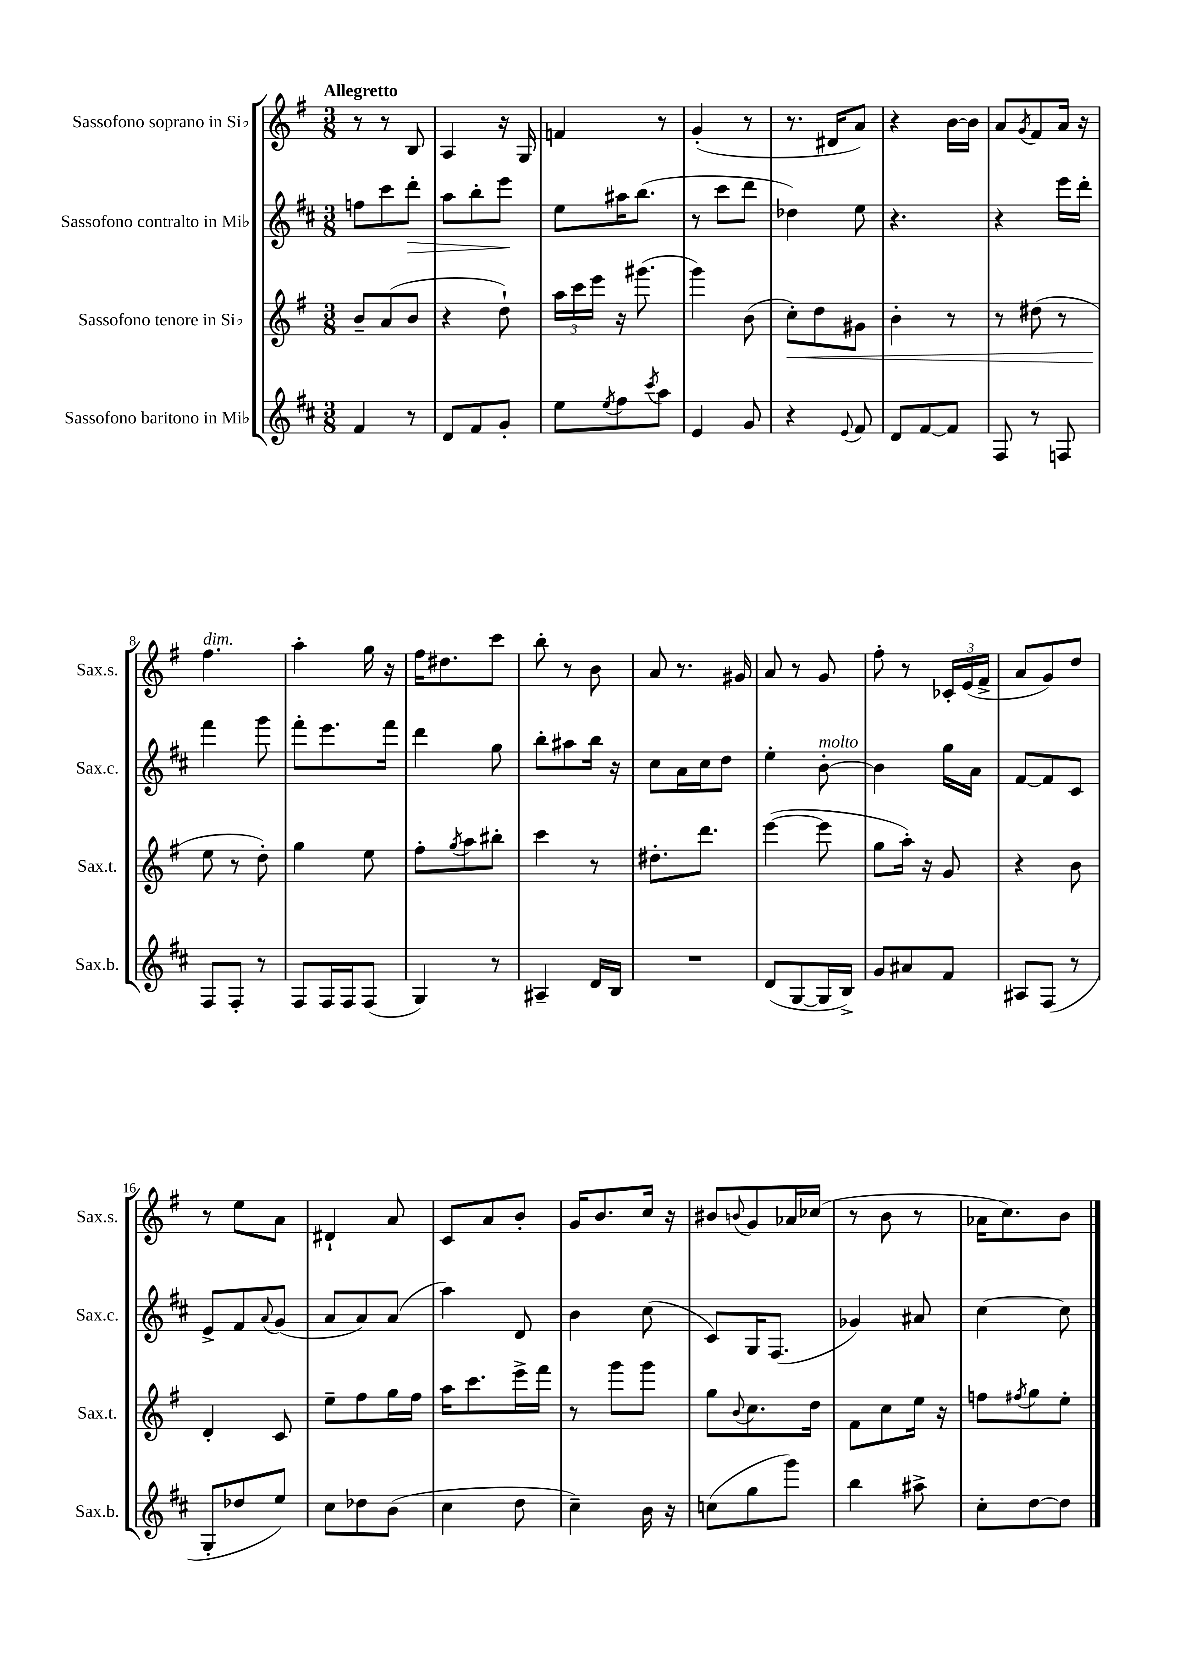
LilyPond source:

<<
\new StaffGroup <<
\new Staff = "s0" \with { instrumentName = "Sassofono soprano in Sib" shortInstrumentName = "Sax.s." } {
    \clef treble \key g \major \numericTimeSignature \time 3/8 \tempo "Allegretto"
    r8 r8 b8 |
    a4 r16 g16 |
    f'4 r8 |
    g'4-.( r8 |
    r8. dis'16 a'8) |
    r4 b'16~ b'16 |
    a'8 \acciaccatura { g'8 } fis'8 a'16 r16 |
    fis''4.^\markup { \italic "dim." } |
    a''4-. g''16 r16 |
    fis''16 dis''8. c'''8 |
    b''8-. r8 b'8 |
    a'8 r8. gis'16 |
    a'8 r8 g'8 |
    fis''8-. r8 \tuplet 3/2 { ces'16-. e'16( fis'16-> } |
    a'8 g'8) d''8 |
    r8 e''8 a'8 |
    dis'4-! a'8 |
    c'8 a'8 b'8-. |
    g'16 b'8. c''16 r16 |
    bis'8 \appoggiatura { b'8 } g'8 aes'16 ces''16( |
    r8 b'8 r8 |
    aes'16 c''8.) b'8 \bar "|." |
}
\new Staff = "s1" \with { instrumentName = "Sassofono contralto in Mib" shortInstrumentName = "Sax.c." } {
    \clef treble \key d \major \numericTimeSignature \time 3/8
    f''8 cis'''8 d'''8-.\> |
    a''8 b''8-. e'''8\! |
    e''8 ais''16 b''8.( |
    r8 cis'''8 d'''8 |
    des''4) e''8 |
    r4. |
    r4 e'''16 d'''16-. |
    fis'''4 g'''8 |
    fis'''8-. e'''8. fis'''16 |
    d'''4 g''8 |
    b''8-. ais''8 b''16 r16 |
    cis''8 a'16 cis''16 d''8 |
    e''4-. b'8~-.^\markup { \italic "molto" } |
    b'4 g''16 a'16 |
    fis'8~ fis'8 cis'8 |
    e'8-> fis'8 \appoggiatura { a'8 } g'8( |
    a'8 a'8) a'8( |
    a''4) d'8 |
    b'4 cis''8( |
    cis'8) g16 fis8.( |
    ges'4) ais'8 |
    cis''4~ cis''8 \bar "|." |
}
\new Staff = "s2" \with { instrumentName = "Sassofono tenore in Sib" shortInstrumentName = "Sax.t." } {
    \clef treble \key g \major \numericTimeSignature \time 3/8
    b'8-- a'8( b'8 |
    r4 d''8-!) |
    \tuplet 3/2 { a''16 c'''16 e'''16 } r16 gis'''8.( |
    g'''4) b'8( |
    c''8-.\<) d''8 gis'8 |
    b'4-. r8 |
    r8 dis''8( r8 |
    e''8\! r8 d''8-.) |
    g''4 e''8 |
    fis''8-. \acciaccatura { g''8 } a''8 bis''8-. |
    c'''4 r8 |
    dis''8.-. d'''8. |
    e'''4~( e'''8 |
    g''8 a''16-.) r16 g'8 |
    r4 b'8 |
    d'4-. c'8 |
    e''8-- fis''8 g''16 fis''16 |
    a''16 c'''8. e'''16-> fis'''16 |
    r8 g'''8 g'''8 |
    g''8 \appoggiatura { b'8 } c''8. d''16 |
    fis'8 c''8 e''16 r16 |
    f''8 \acciaccatura { fis''8 } g''8 e''8-. \bar "|." |
}
\new Staff = "s3" \with { instrumentName = "Sassofono baritono in Mib" shortInstrumentName = "Sax.b." } {
    \clef treble \key d \major \numericTimeSignature \time 3/8
    fis'4 r8 |
    d'8 fis'8 g'8-. |
    e''8 \acciaccatura { e''8 } fis''8 \acciaccatura { cis'''8 } a''8 |
    e'4 g'8 |
    r4 \appoggiatura { e'8 } fis'8 |
    d'8 fis'8~ fis'8 |
    fis8 r8 f8 |
    fis8 fis8-. r8 |
    fis8 fis16 fis16 fis8( |
    g4) r8 |
    ais4-- d'16 b16 |
    R4. |
    d'8( g8~ g16 b16->) |
    g'8 ais'8 fis'8 |
    ais8 fis8( r8 |
    g8-. des''8 e''8) |
    cis''8 des''8 b'8( |
    cis''4 d''8 |
    cis''4--) b'16 r16 |
    c''8( g''8 g'''8) |
    b''4 ais''8-> |
    cis''8-. d''8~ d''8 \bar "|." |
}
>>
>>
